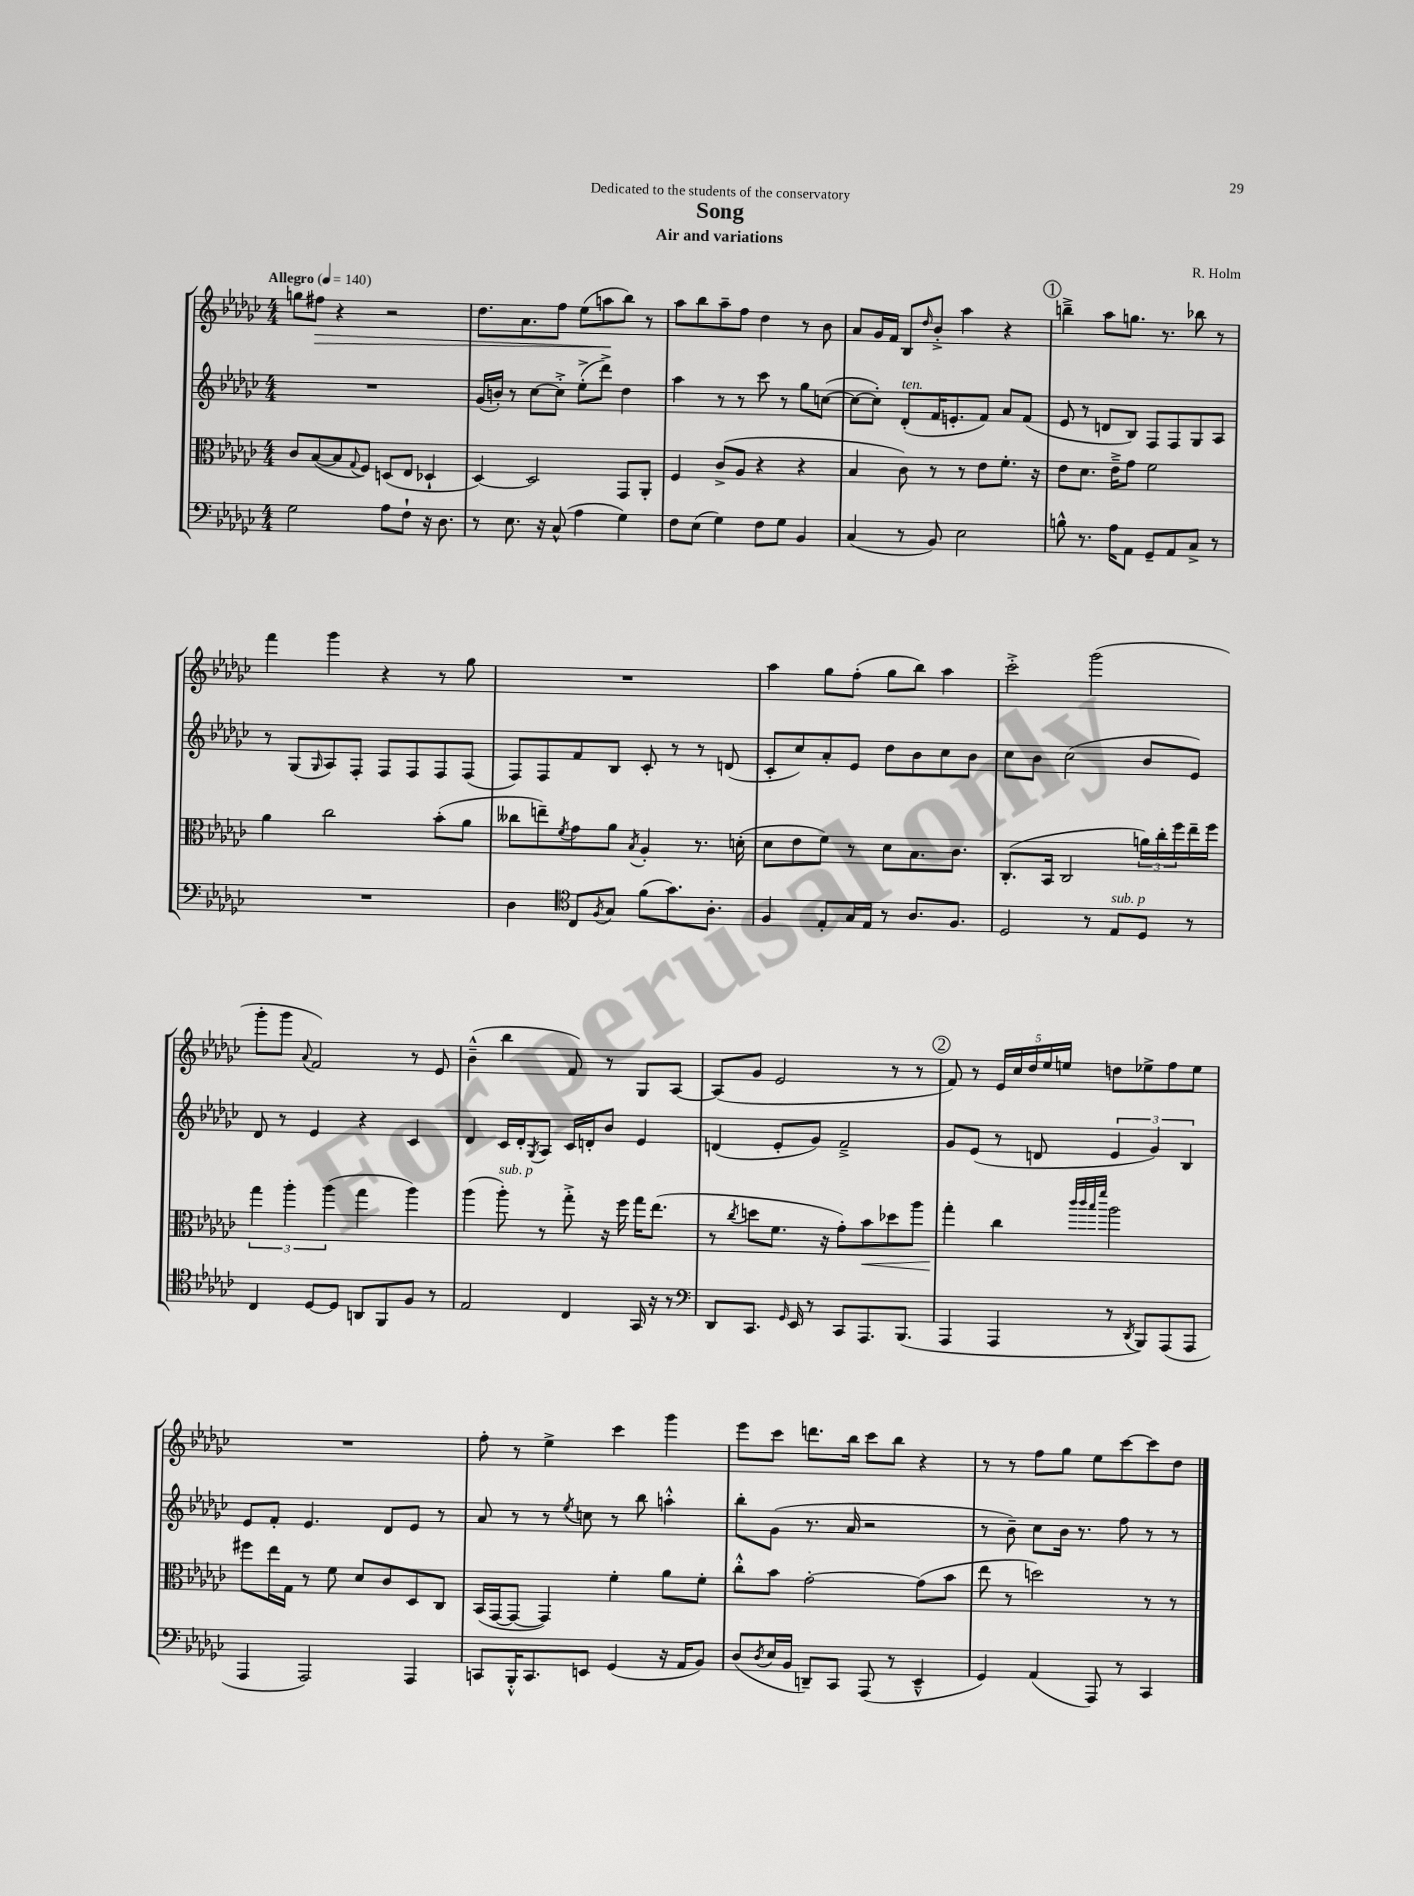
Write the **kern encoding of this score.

**kern	**kern	**dynam	**kern	**kern	**dynam
*part4	*part3	*part3	*part2	*part1	*part1
*staff4	*staff3	*staff3	*staff2	*staff1	*staff1
*clefF4	*clefC3	*	*clefG2	*clefG2	*
*k[b-e-a-d-g-c-]	*k[b-e-a-d-g-c-]	*	*k[b-e-a-d-g-c-]	*k[b-e-a-d-g-c-]	*
*M4/4	*M4/4	*	*M4/4	*M4/4	*
*MM140	*MM140	*	*MM140	*MM140	*
=1	=1	=1	=1	=1	=1
!	!	!	!	!LO:TX:a:B:t=Allegro	!
2G-\	8c-/L	.	1r	8ggn\L	.
!	!	!	!	!	!LO:HP:b
.	([8B-/	.	.	8ff#X\J	>
.	8B-/]	.	.	4r	.
.	8qqG-/	.	.	.	.
.	8F/J)	.	.	.	.
8A-\L	(8Dn/L	.	.	2r	.
8F`\J	8E-/J	.	.	.	.
16r	4D-X`/	.	.	.	.
8.D-\	.	.	.	.	.
=2	=2	=2	=2	=2	=2
8r	[4D-/)	.	(16g-/LL	8.dd-\L	.
.	.	.	16bn'/JJ)	.	.
8.E-\	.	.	8r	.	.
.	.	.	.	8.a-\	.
.	2D-/]	.	[8cc-\L	.	.
16r	.	.	.	.	.
(8C-^^/	.	.	8cc-'^\J]	8ff\J	.
4A-\	.	.	(8ee-'^\L	(8ee-\L	.
.	.	.	8ddd-^\J)	8aan\	.
4G-\)	8GG-/L	.	4dd-\	8bb-\J)	]
.	8AA-'/J	.	.	8r	.
=3	=3	=3	=3	=3	=3
8F\L	4F/	.	4aa-\	8aa-\L	.
(8E-\J	.	.	.	8bb-\	.
4G-\)	(8c-^/L	.	8r	8aa-~\	.
.	8A-/J	.	8r	8ff\J	.
8F\L	4r	.	8ccc-\	4dd-\	.
8G-\J	.	.	8r	.	.
4BB-/	4r	.	8gg-\L	8r	.
.	.	.	([8ccn\J	8b-\	.
=4	=4	=4	=4	=4	=4
(4C-/	4B-/	.	8cc\L_	8a-/L	.
.	.	.	8cc'\J])	16g-/L	.
.	.	.	.	16f/JJ	.
!	!	!	!LO:TX:a:i:t=ten.	!	!
8r	8c-\)	.	(8d-'/L	8B-/L	.
.	.	.	.	16qqdd-/	.
8BB-/)	8r	.	16f/K	8b-'^/J	.
.	.	.	8.en'/	.	.
2E-\	8r	.	.	4aa-\	.
.	8e-\L	.	8f/J)	.	.
.	8.f'\J	.	8a-/L	4r	.
.	.	.	(8f/J	.	.
.	16r	.	.	.	.
!!LO:REH:place=s1:t=1
=5	=5	=5	=5	=5	=5
8Bn^^\	8e-\L	.	8e-/	4bbn~^\	.
8.r	8.d-\J	.	8r	.	.
.	.	.	8dn/L	8aa-\L	.
16A-\KL	16e-~^\KL	.	.	.	.
8AA-\J	8g-\J	.	8B-/J)	8.ggn\J	.
8GG-~/L	2f\	.	8F/L	.	.
.	.	.	.	8.r	.
8AA-/	.	.	8F/	.	.
8C-^/J	.	.	8G-/	8bb-X\	.
8r	.	.	8A-/J	8r	.
!!LO:LB:g=z
=6	=6	=6	=6	=6	=6
1r	4a-\	.	8r	4fff\	.
.	.	.	(8G-/L	.	.
.	.	.	16qqG-/	.	.
.	2cc-\	.	8A-/)	4ggg-\	.
.	.	.	8F'/J	.	.
.	.	.	8F/L	4r	.
.	.	.	8F/	.	.
.	(8b-'\L	.	8F/	8r	.
.	8a-\J	.	(8F/J	8gg-\	.
=7	=7	=7	=7	=7	=7
4D-\	8cc--X\L	.	8F/L)	1r	.
.	8een~\)	.	8F/	.	.
*clefC4	*	*	*	*	*
.	8qf/	.	.	.	.
8C-/L	8g-\	.	8f/	.	.
8qF/	.	.	.	.	.
8G-/J	8a-\J	.	8B-/J	.	.
.	8qB-/	.	.	.	.
(8f\L	4A-'/	.	8c-'/	.	.
8.g-\)	.	.	8r	.	.
.	8.r	.	8r	.	.
8.A-'\J	.	.	.	.	.
.	.	.	(8dn/	.	.
.	(16dn'\	.	.	.	.
=8	=8	=8	=8	=8	=8
4F/	8d-\L	.	8c-'/L	4aa-\	.
.	8e-\	.	8cc-/)	.	.
8E-'/L	8f\J)	.	8a-'/	8gg-\L	.
16G-/L	8r	.	8e-/J	(8ff'\J	.
16E-/JJ	.	.	.	.	.
8r	8d-\L	.	8dd-\L	8gg-\L	.
8.A-/L	8.B-\	.	8b-\	8bb-\J)	.
.	.	.	8cc-\	4aa-\	.
8.F/J	8.c-\J	.	.	.	.
.	.	.	8b-\J	.	.
=9	=9	=9	=9	=9	=9
2D-/	(8.C-'/L	.	8cc-\L	2ccc-'^\	.
.	.	.	8b-\J	.	.
.	16BB-/Jk	.	.	.	.
.	2C-/	.	(2cc-\	.	.
8r	.	.	.	(2ggg-\	.
!LO:TX:a:i:t=sub. p	!	!	!	!	!
8E-/L	.	.	.	.	.
8D-/J	24an\LL)	.	8b-/L	.	.
.	24cc-'\	.	.	.	.
.	24ff\	.	.	.	.
8r	16ee-~\	.	8e-/J)	.	.
.	16ff\JJ	.	.	.	.
!!LO:LB:g=z
=10	=10	=10	=10	=10	=10
4C-/	6gg-\	.	8d-/	8ggg-'\L	.
.	.	.	8r	8ggg-\J	.
.	6aa-'\	.	.	.	.
.	.	.	.	8qqa-/	.
[8D-/L	.	.	4e-/	2f/)	.
.	(6aa-\	.	.	.	.
8D-/J]	.	.	.	.	.
8AAn/L	4gg-\	.	4r	.	.
8FF/	.	.	.	.	.
8F/J	4aa-\)	.	4c-/	8r	.
8r	.	.	.	8e-/	.
=11	=11	=11	=11	=11	=11
2E-/	(4aa-\	.	4d-/	(4b-~^^\	.
!	!LO:TX:a:i:t=sub. p	!	!	!	!
.	8aa-'\)	.	16c-/LL	4bb-\	.
.	.	.	16d-'/J	.	.
.	.	.	8qG-/	.	.
.	8r	.	8A-/J	.	.
4C-/	8gg-'^\	.	16c-/LL	8f/)	.
.	.	.	16dn'/J	.	.
.	16r	.	8b-/J	8r	.
.	16ff\	.	.	.	.
16GG-/	16gg-\KL	.	4e-/	8G-/L	.
16r	(8.ee-\J	.	.	.	.
8r	.	.	.	[8A-/J	.
=12	=12	=12	=12	=12	=12
*clefF4	*	*	*	*	*
8DD-/L	8r	.	(4dn/	(8A-/L]	.
.	8qcc-/	.	.	.	.
8.CC-/J	8ddn\L	.	.	8g-/J	.
.	8.f\J	.	8e-'/L	2e-/	.
16qqGG-/	.	.	.	.	.
16EE-/	.	.	.	.	.
8r	.	.	8g-/J)	.	.
.	16r	.	.	.	.
8CC-/L	8g-'\L)	.	2f~^/	.	.
!	!	!LO:HP:b	!	!	!
8.AAA-/	8b-\	<	.	.	.
.	8dd-X\	.	.	8r	.
(8.BBB-/J	.	.	.	.	.
.	8aa-\J	.	.	8r	.
!!LO:REH:place=s1:t=2
=13	=13	=13	=13	=13	=13
4AAA-/	4gg-'\	.	8g-/L	8f/)	.
.	.	.	(8e-/J	8r	.
4AAA-/	4cc-\	[	8r	20e-/LL	.
.	.	.	.	20cc-/	.
.	.	.	.	20dd-/	.
.	.	.	8dn/	.	.
.	.	.	.	20ee-/	.
.	.	.	.	20een/JJ	.
.	32qqccc-/LLL	.	.	.	.
.	32qqccc-/	.	.	.	.
.	32qqbb-/	.	.	.	.
.	32qqfff/JJJ	.	.	.	.
8r	2aa-\	.	6e-/	8ddn\L	.
8qDD-/	.	.	.	.	.
8BBB-/L)	.	.	.	8ee-X^\	.
.	.	.	6g-/)	.	.
(8AAA-/	.	.	.	8ff\	.
.	.	.	6B-/	.	.
8AAA-/J	.	.	.	8ee-\J	.
!!LO:LB:g=z
=14	=14	=14	=14	=14	=14
4AAA-/	8ff#X\L	.	8e-/L	1r	.
.	16ee-\L	.	8f'/J	.	.
.	16G-\JJ	.	.	.	.
2AAA-/)	8r	.	4.e-/	.	.
.	8f\	.	.	.	.
.	8d-/L	.	.	.	.
.	8c-/	.	8d-/L	.	.
4AAA-/	8D-/	.	8e-/J	.	.
.	8C-/J	.	8r	.	.
=15	=15	=15	=15	=15	=15
8CCn/L	(16BB-/LL	.	8a-/	8ff'\	.
.	[16GG-/J	.	.	.	.
16BBB-'^^/K	8GG-/J_	.	8r	8r	.
8.CC/	.	.	.	.	.
.	4GG-/])	.	8r	4ee-^\	.
.	.	.	8qee-/	.	.
8EEn/J	.	.	8ccn\	.	.
(4GG-/	4f'\	.	8r	4ccc-\	.
.	.	.	8bb-\	.	.
16r	8a-\L	.	4aan'^^\	4ggg-\	.
16AA-/KL	.	.	.	.	.
8BB-/J)	8f'\J	.	.	.	.
=16	=16	=16	=16	=16	=16
(8D-/L	8cc-'^^\L	.	8bb-'\L	8eee-\L	.
8qD-/	.	.	.	.	.
16E-/L	8b-\J	.	(8g-\J	8ccc-\J	.
16BB-/JJ	.	.	.	.	.
8DDn~/L)	[2g-'\	.	8.r	8.dddn\L	.
8CC-/J	.	.	.	.	.
.	.	.	16a-/	16bb-\Jk	.
(8AAA-/	.	.	2r	8ccc-\L	.
8r	.	.	.	8bb-\J	.
4EE-~^^/	(8g-\L]	.	.	4r	.
.	8b-\J	.	.	.	.
=17	=17	=17	=17	=17	=17
4GG-/)	8ee-\	.	8r	8r	.
.	8r	.	8b-~\)	8r	.
(4AA-/	2ddn\)	.	8cc-\L	8ff\L	.
.	.	.	16b-\Jk	8gg-\J	.
.	.	.	8.r	.	.
8AAA-/)	.	.	.	8ee-\L	.
8r	.	.	8ff\	[8ccc-\	.
4CC-/	8r	.	8r	8ccc-\]	.
.	8r	.	8r	8dd-\J	.
==	==	==	==	==	==
*-	*-	*-	*-	*-	*-
